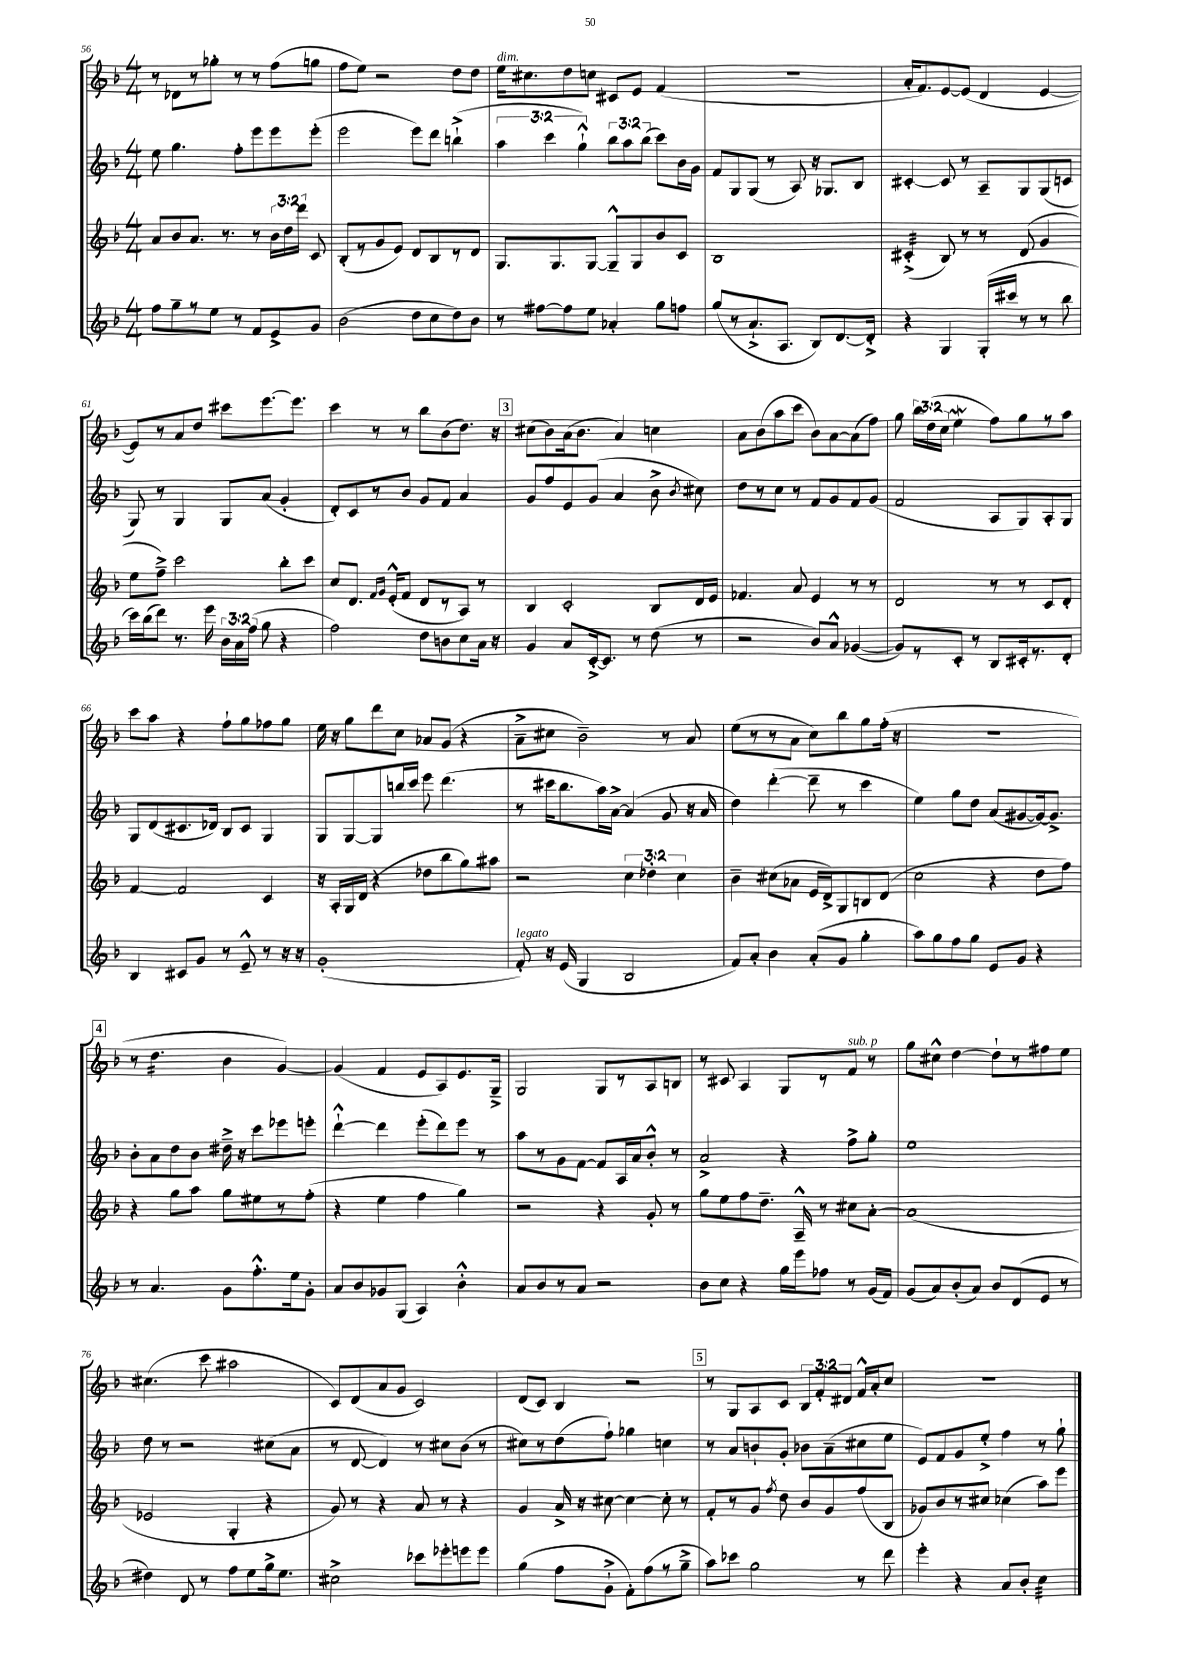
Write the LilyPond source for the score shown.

<<
\new StaffGroup <<
\new Staff = "s0" {
    \clef treble \key f \major \numericTimeSignature \time 4/4 \override Staff.TupletNumber.text = #tuplet-number::calc-fraction-text
    \autoBeamOff r8 des'8[ r8 ges''8]-. r8 r8 f''8[( g''8] |
    f''8[ e''8]) r2 d''8[ d''8] |
    e''16[^\markup { \italic "dim." } cis''8. d''8 c''8] cis'8[ e'8] f'4( |
    R1 |
    a'16[-. f'8.) e'8~ e'8]( d'4 e'4~ |
    e'8[) r8 a'8 d''8] cis'''8[ e'''8.~ e'''8.] |
    c'''4 r8 r8 bes''8[ bes'8( d''8.]) r16 |
    \mark \markup { \box "3" } cis''8[( bes'8) a'16( bes'8.] a'4) c''4 |
    a'8[ bes'8( a''8 c'''8] bes'8[) a'8~ a'8( f''8]) |
    g''8 \tuplet 3/2 { bes''16[ d''16( c''16] } e''4\mordent f''8[) g''8 r8 a''8] |
    c'''8[ a''8] r4 f''8[-! g''8 fes''8 g''8] |
    e''16 r16 g''8[ d'''8 c''8] aes'8[ g'8]( r4 |
    a'8[---> cis''8] bes'2--) r8 a'8 |
    e''8[( r8 r8 a'8] c''8[) bes''8 g''8 f''16]-.( r16 |
    R1 |
    \mark \markup { \box "4" } r8 d''4.:16 bes'4 g'4~) |
    g'4( f'4 e'8[ a8) e'8. g16]---> |
    g2 g8[ r8 a8 b8] |
    r8 cis'8 a4 g8[ r8 f'8]^\markup { \italic "sub. p" } r8 |
    g''8[ cis''8]-^ d''4~ d''8[-! r8 fis''8 e''8] |
    cis''4.( c'''8 ais''2 |
    c'8[) d'8( a'8 g'8] c'2) |
    d'8[( c'8]) bes4 r2 |
    \mark \markup { \box "5" } r8 g8[ a8 c'8] \tuplet 3/2 { bes8[ f'8-. dis'8] } f'16[-^ a'16-. c''8] |
    R1 \bar "|." |
}
\new Staff = "s1" {
    \clef treble \key f \major \numericTimeSignature \time 4/4 \override Staff.TupletNumber.text = #tuplet-number::calc-fraction-text
    \autoBeamOff e''8 g''4. f''8[-. e'''8 e'''8 e'''8]-.( |
    e'''2 e'''8[) d'''8] b''4-!->( |
    \tuplet 3/2 { a''4 c'''4 g''4-!-^) } \tuplet 3/2 { bes''8[ a''8 bes''8]( } c'''8[) bes'16 g'16] |
    f'8[ g8 g8]( r8 a8) r16 ges8.[ bes8] |
    cis'4~-. cis'8 r8 a8[-- g8 g8( c'8] |
    g8) r8 g4 g8[ a'8]( g'4-. |
    d'8[-.) c'8 r8 bes'8] g'8[ f'8] a'4 |
    \mark \markup { \box "3" } g'8[ f''8 e'8 g'8]( a'4 bes'8-> \acciaccatura { bes'8 } cis''8) |
    d''8[ r8 c''8] r8 f'8[ g'8 f'8 g'8]( |
    f'2 a8[ g8) a8-. g8] |
    g8[ d'8( cis'8. des'16]) bes8[ cis'8] g4 |
    g8[ g8~ g8 b''16 c'''16] e'''8 d'''4.( |
    r8 cis'''16[ bes''8. a''16) a'16]~-> a'4( g'8 r16 a'16 |
    d''4) d'''4~-.( d'''8-- r8 c'''4 |
    e''4) g''8[ d''8] a'8[( gis'8~ gis'16~) gis'8.]-> |
    \mark \markup { \box "4" } bes'8[-. a'8 d''8 bes'8] dis''16---> r16 c'''8[ ees'''8 e'''8]-. |
    d'''4~-!-^ d'''4 e'''8[-.( d'''8) e'''8] r8 |
    a''8[ r8 g'8 f'8]~ f'8[ a16 a'16 bes'8]-.-^ r8 |
    a'2-> r4 f''8[-> g''8]-. |
    e''1 |
    d''8 r8 r2 cis''8[( a'8] |
    r8 d'8~ d'4) r8 cis''8[ bes'8]( r8 |
    cis''8[) r8 d''8( f''8]-!) ges''4 c''4 |
    \mark \markup { \box "5" } r8 a'8[ b'8-! g'8]-. bes'8[ a'8--( cis''8 e''8] |
    e'8[) f'8 g'8 e''8]-.-> f''4 r8 g''8-! \bar "|." |
}
\new Staff = "s2" {
    \clef treble \key f \major \numericTimeSignature \time 4/4 \override Staff.TupletNumber.text = #tuplet-number::calc-fraction-text
    \autoBeamOff a'8[ bes'8 a'8.] r8. r8 \tuplet 3/2 { bes'16[ d''16 d'''16] } c'8 |
    bes8[-.( r8 g'8 e'8]) d'8[ bes8 r8 d'8] |
    g8.[ g8. g8]~ g8[---^ g8 bes'8 c'8] |
    bes1 |
    cis'4:32-.->( bes8) r8 r8 d'8( g'4 |
    e''8[ f''8]--->) c'''2 bes''8[-. c'''8] |
    c''8[ d'8.] \grace { f'16[ g'16] } e'16[-.-^( f'8] d'8[ r8 a8]) r8 |
    \mark \markup { \box "3" } bes4 c'2-. bes8[ d'16 e'16] |
    fes'4. a'8 e'4 r8 r8 |
    d'2 r8 r8 c'8[ d'8]-. |
    f'4~ f'2 c'4 |
    r16 a16[-. g16 d'16]( r4 des''8[ bes''8 g''8) ais''8] |
    r2 \tuplet 3/2 { c''4 des''4-. c''4 } |
    bes'4-- cis''8[( aes'8] e'16[ d'16->) g8 b8 d'8]( |
    c''2 r4 d''8[ f''8]) |
    \mark \markup { \box "4" } r4 g''8[ a''8] g''8[ eis''8 r8 f''8]-.( |
    r4 e''4 f''4 g''4) |
    r2 r4 g'8-. r8 |
    g''8[ e''8 f''8 d''8.]-- a16---^ r8 cis''8[ a'8]~-. |
    a'1( |
    ees'2 g4-. r4 |
    g'8) r8 r4 a'8 r8 r4 |
    g'4 a'16-> r16 cis''8~ cis''4~ cis''8-. r8 |
    \mark \markup { \box "5" } f'8[-. r8 g'8] \acciaccatura { f''8 } d''8 bes'8[ g'8 f''8( bes8] |
    ges'8[) bes'8 r8 cis''8] ces''4( a''8[) e'''8] \bar "|." |
}
\new Staff = "s3" {
    \clef treble \key f \major \numericTimeSignature \time 4/4 \override Staff.TupletNumber.text = #tuplet-number::calc-fraction-text
    \autoBeamOff f''8[ g''8-- r8 e''8] r8 f'8[ e'8-> g'8] |
    bes'2( d''8[ c''8 d''8) bes'8] |
    r8 fis''8[~ fis''8 e''8] aes'4-. g''8[ f''8] |
    g''8[( r8 a'8.-!-> a8.] bes8[) d'8.~ d'16]-.-> |
    r4 g4 g16[-.( cis'''16] r8 r8 bes''8 |
    c'''16[) bes''16( d'''8]) r8. e'''16 \tuplet 3/2 { bes'16[ a'16 f''16]( } g''8 r4 |
    f''2) d''8[ b'8 c''8 a'16] r16 |
    \mark \markup { \box "3" } g'4 a'8[ c'16~-.-> c'8.] r8 d''8( r8 |
    r2 bes'8[) a'8]-^ ges'4~( |
    ges'8[) r8 c'8]-. r8 bes8[ cis'16-. r8. d'8]-. |
    bes4 cis'8[ g'8] r8 e'8---^ r8 r16 r16 |
    g'1-.( |
    f'8-.^\markup { \italic "legato" }) r16 e'16( g4 bes2 |
    f'8[) a'8]-. bes'4 a'8[-.( g'8] g''4-. |
    a''8[) g''8 f''8 g''8] e'8[ g'8] r4 |
    \mark \markup { \box "4" } r8 a'4. g'8[ f''8.-.-^ e''16 g'8]-. |
    a'8[ bes'8 ges'8 g8]( a4) bes'4-.-^ |
    a'8[ bes'8 r8 a'8] r2 |
    bes'8[ c''8] r4 g''16[ e'''16 fes''8] r8 g'16[( f'16]) |
    g'8[( a'8) bes'8-.( a'8]) bes'8[ d'8( e'8] r8 |
    dis''4) d'8 r8 f''8[ e''8 g''16-> e''8.] |
    cis''2-> ces'''8[ ees'''8-. e'''8 e'''8] |
    g''4( f''8[ g'8]-!-> f'8[-.) f''8( r8 g''8]---> |
    \mark \markup { \box "5" } a''8[) ces'''8] g''2 r8 d'''8 |
    e'''4-. r4 a'8[ bes'8]-. c''4:32 \bar "|." |
}
>>
>>
\layout { \context { \Score currentBarNumber = #56 } }
